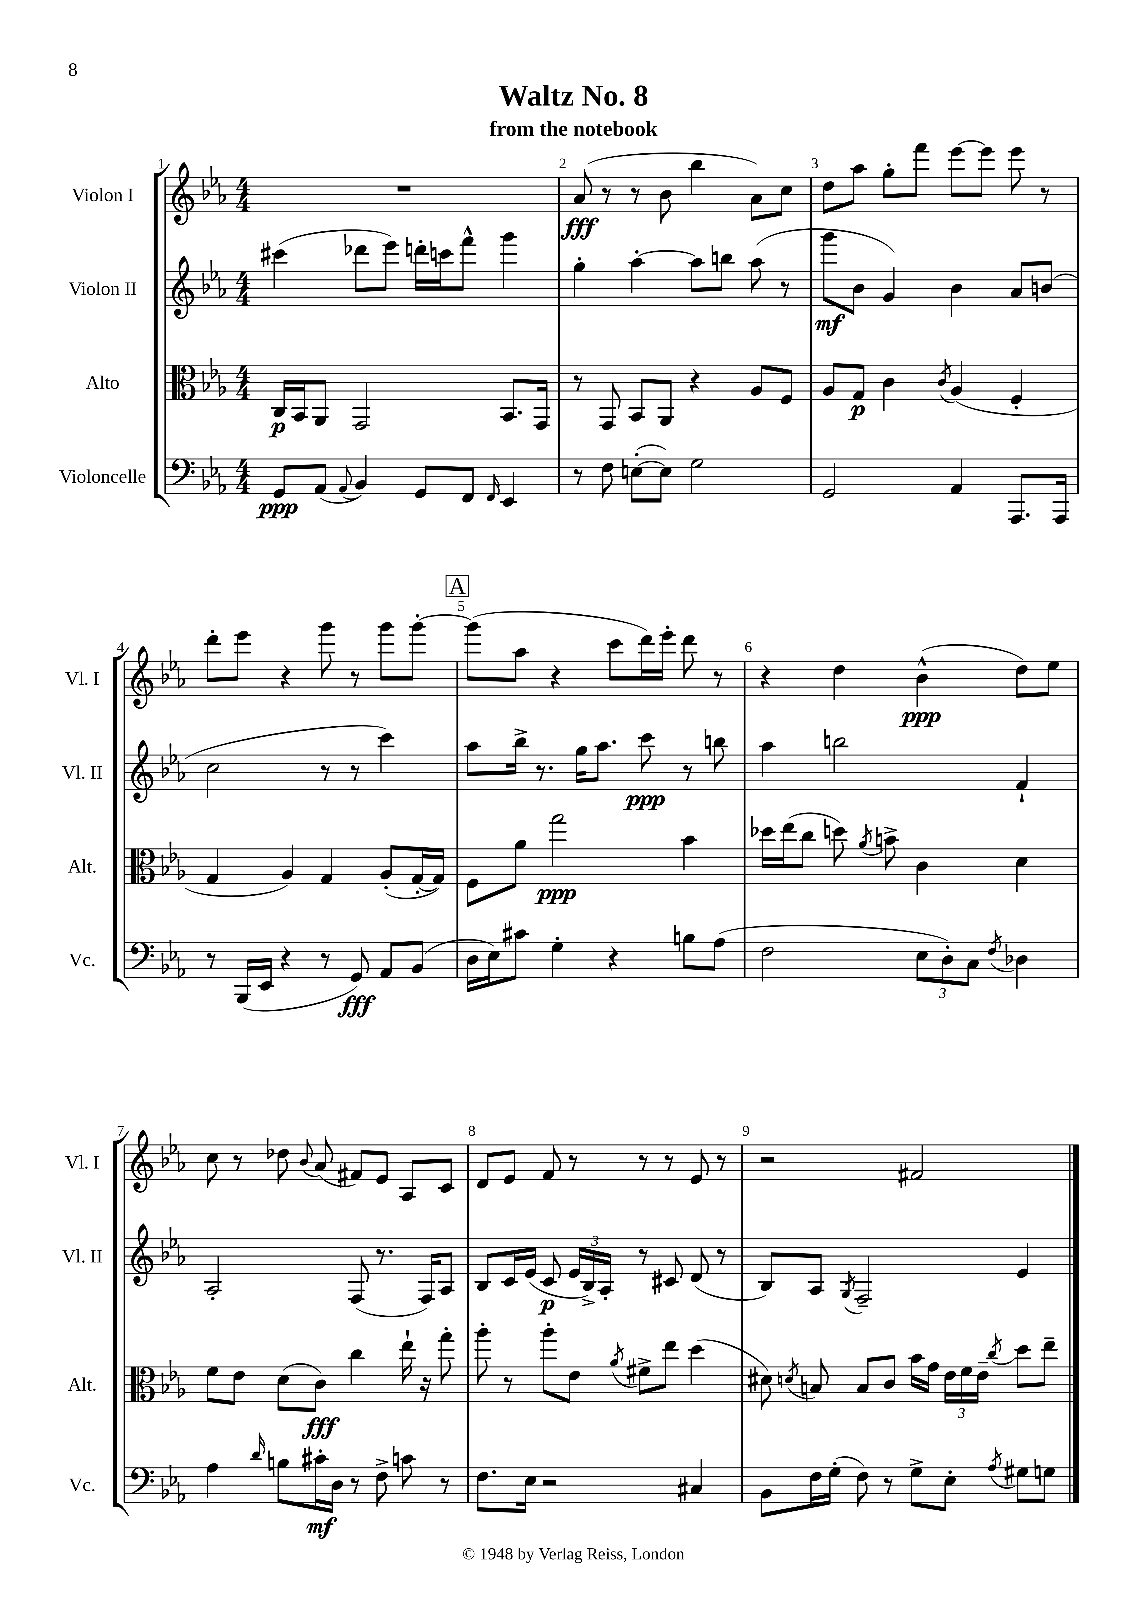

**kern	**dynam	**kern	**dynam	**kern	**dynam	**kern	**dynam
*part4	*part4	*part3	*part3	*part2	*part2	*part1	*part1
*staff4	*staff4	*staff3	*staff3	*staff2	*staff2	*staff1	*staff1
*I"Violoncelle	*	*I"Alto	*	*I"Violon II	*	*I"Violon I	*
*I'Vc.	*	*I'Alt.	*	*I'Vl. II	*	*I'Vl. I	*
*clefF4	*	*clefC3	*	*clefG2	*	*clefG2	*
*k[b-e-a-]	*	*k[b-e-a-]	*	*k[b-e-a-]	*	*k[b-e-a-]	*
*M4/4	*	*M4/4	*	*M4/4	*	*M4/4	*
=1	=1	=1	=1	=1	=1	=1	=1
8GG/L	ppp	16C/LL	p	(4ccc#X\	.	1r	.
.	.	16BB-/J	.	.	.	.	.
(8AA-/J	.	8AA-/J	.	.	.	.	.
8qqAA-/	.	.	.	.	.	.	.
4BB-/)	.	2GG/	.	8ddd-X\L	.	.	.
.	.	.	.	8eee-\J)	.	.	.
8GG/L	.	.	.	16dddn'\LL	.	.	.
.	.	.	.	16cccn\J	.	.	.
8FF/J	.	.	.	8fff^^\J	.	.	.
16qqFF/	.	.	.	.	.	.	.
4EE-/	.	8.BB-/L	.	4ggg\	.	.	.
.	.	16GG/Jk	.	.	.	.	.
=2	=2	=2	=2	=2	=2	=2	=2
8r	.	8r	.	4gg'\	.	(8a-/	fff
8F\	.	8GG/	.	.	.	8r	.
([8En'\L	.	8BB-/L	.	[4aa-'\	.	8r	.
8E\J])	.	8AA-/J	.	.	.	8b-\	.
2G\	.	4r	.	8aa-\L]	.	4bb-\	.
.	.	.	.	8bbn\J	.	.	.
.	.	8A-/L	.	(8aa-\	.	8a-\L)	.
.	.	8F/J	.	8r	.	8cc\J	.
=3	=3	=3	=3	=3	=3	=3	=3
2GG/	.	8A-/L	.	8ggg\L	mf	8dd\L	.
.	.	8G/J	p	8b-\J	.	8aa-\J	.
.	.	4c\	.	4g/)	.	8gg'\L	.
.	.	.	.	.	.	8fff\J	.
.	.	8qc/	.	.	.	.	.
4AA-/	.	(4A-/	.	4b-\	.	[8eee-\L	.
.	.	.	.	.	.	8eee-\J]	.
8.AAA-/L	.	4F'/	.	8a-/L	.	8eee-\	.
.	.	.	.	(8bn/J	.	8r	.
16AAA-/Jk	.	.	.	.	.	.	.
!!LO:LB:g=z
=4	=4	=4	=4	=4	=4	=4	=4
8r	.	4G/	.	2cc\	.	8ddd'\L	.
(16BBB-/LL	.	.	.	.	.	8eee-\J	.
16EE-/JJ	.	.	.	.	.	.	.
4r	.	4A-/)	.	.	.	4r	.
8r	.	4G/	.	8r	.	8ggg\	.
8GG/)	fff	.	.	8r	.	8r	.
8AA-/L	.	(8A-'/L	.	4ccc\)	.	8ggg\L	.
(8BB-/J	.	[16G'/L	.	.	.	[8ggg'\J	.
.	.	16G/JJ])	.	.	.	.	.
!!LO:REH:place=s1:t=A
=5	=5	=5	=5	=5	=5	=5	=5
16D\LL	.	8F\L	.	8aa-\L	.	(8ggg\L]	.
16E-\J)	.	.	.	.	.	.	.
8c#X\J	.	8a-\J	.	16bb-^\Jk	.	8aa-\J	.
.	.	.	.	8.r	.	.	.
4G'\	.	2gg\	ppp	.	.	4r	.
.	.	.	.	16gg\KL	.	.	.
.	.	.	.	8.aa-\J	.	.	.
4r	.	.	.	.	.	8ccc\L	.
.	.	.	.	8ccc\	ppp	16ddd\L)	.
.	.	.	.	.	.	16eee-'\JJ	.
8Bn\L	.	4b-\	.	8r	.	8ddd\	.
(8A-\J	.	.	.	8bbn\	.	8r	.
=6	=6	=6	=6	=6	=6	=6	=6
2F\	.	16dd-X\LL	.	4aa-\	.	4r	.
.	.	(16ee-\J	.	.	.	.	.
.	.	8cc\J	.	.	.	.	.
.	.	8ddn\)	.	2bbn\	.	4dd\	.
.	.	8qa-/	.	.	.	.	.
.	.	8bn^\	.	.	.	.	.
12E-\L	.	4c\	.	.	.	(4b-^^\	ppp
12D'\)	.	.	.	.	.	.	.
12C\J	.	.	.	.	.	.	.
8qF/	.	.	.	.	.	.	.
4D-X\	.	4d\	.	4f`/	.	8dd\L)	.
.	.	.	.	.	.	8ee-\J	.
!!LO:LB:g=z
=7	=7	=7	=7	=7	=7	=7	=7
4A-\	.	8f\L	.	2A-'/	.	8cc\	.
.	.	8e-\J	.	.	.	8r	.
16qqd/	.	.	.	.	.	.	.
8Bn\L	.	(8d\L	.	.	.	8dd-X\	.
.	.	.	.	.	.	8qqb-/	.
16c#X'\L	mf	8c\J)	fff	.	.	(8a-/	.
16D\JJ	.	.	.	.	.	.	.
8r	.	4cc\	.	(8F/	.	8f#X/L)	.
8F^\	.	.	.	8.r	.	8e-/J	.
8cn\	.	16ee-`\	.	.	.	8A-/L	.
.	.	16r	.	16F/KL)	.	.	.
8r	.	8gg'\	.	8A-/J	.	8c/J	.
=8	=8	=8	=8	=8	=8	=8	=8
8.F\L	.	8aa-'\	.	8B-/L	.	8d/L	.
.	.	8r	.	16c/L	.	8e-/J	.
16E-\Jk	.	.	.	(16e-/JJ	.	.	.
2r	.	8aa-'\L	.	8c/	p	8f/	.
.	.	8e-\J	.	24e-/LL	.	8r	.
.	.	.	.	24B-^/)	.	.	.
.	.	.	.	24A-'/JJ	.	.	.
.	.	8qa-/	.	.	.	.	.
.	.	8f#X^\L	.	8r	.	8r	.
.	.	8ee-\J	.	8c#X/	.	8r	.
4C#X/	.	(4dd\	.	(8d/	.	8e-/	.
.	.	.	.	8r	.	8r	.
=9	=9	=9	=9	=9	=9	=9	=9
8BB-\L	.	8d#X\)	.	8B-/L)	.	2r	.
.	.	8qdn/	.	.	.	.	.
16F\L	.	8Bn/	.	8A-/J	.	.	.
(16G'\JJ	.	.	.	.	.	.	.
.	.	.	.	8qG/	.	.	.
8F\)	.	8B/L	.	2F~/	.	.	.
8r	.	8c/J	.	.	.	.	.
8G^\L	.	16b-\LL	.	.	.	2f#X/	.
.	.	16g\JJ	.	.	.	.	.
8E-'\J	.	24e-\LL	.	.	.	.	.
.	.	24f\	.	.	.	.	.
.	.	24e-~\JJ	.	.	.	.	.
8qA-/	.	8qcc/	.	.	.	.	.
8G#X\L	.	8dd\L	.	4e-/	.	.	.
8Gn\J	.	8ee-~\J	.	.	.	.	.
==	==	==	==	==	==	==	==
*-	*-	*-	*-	*-	*-	*-	*-
